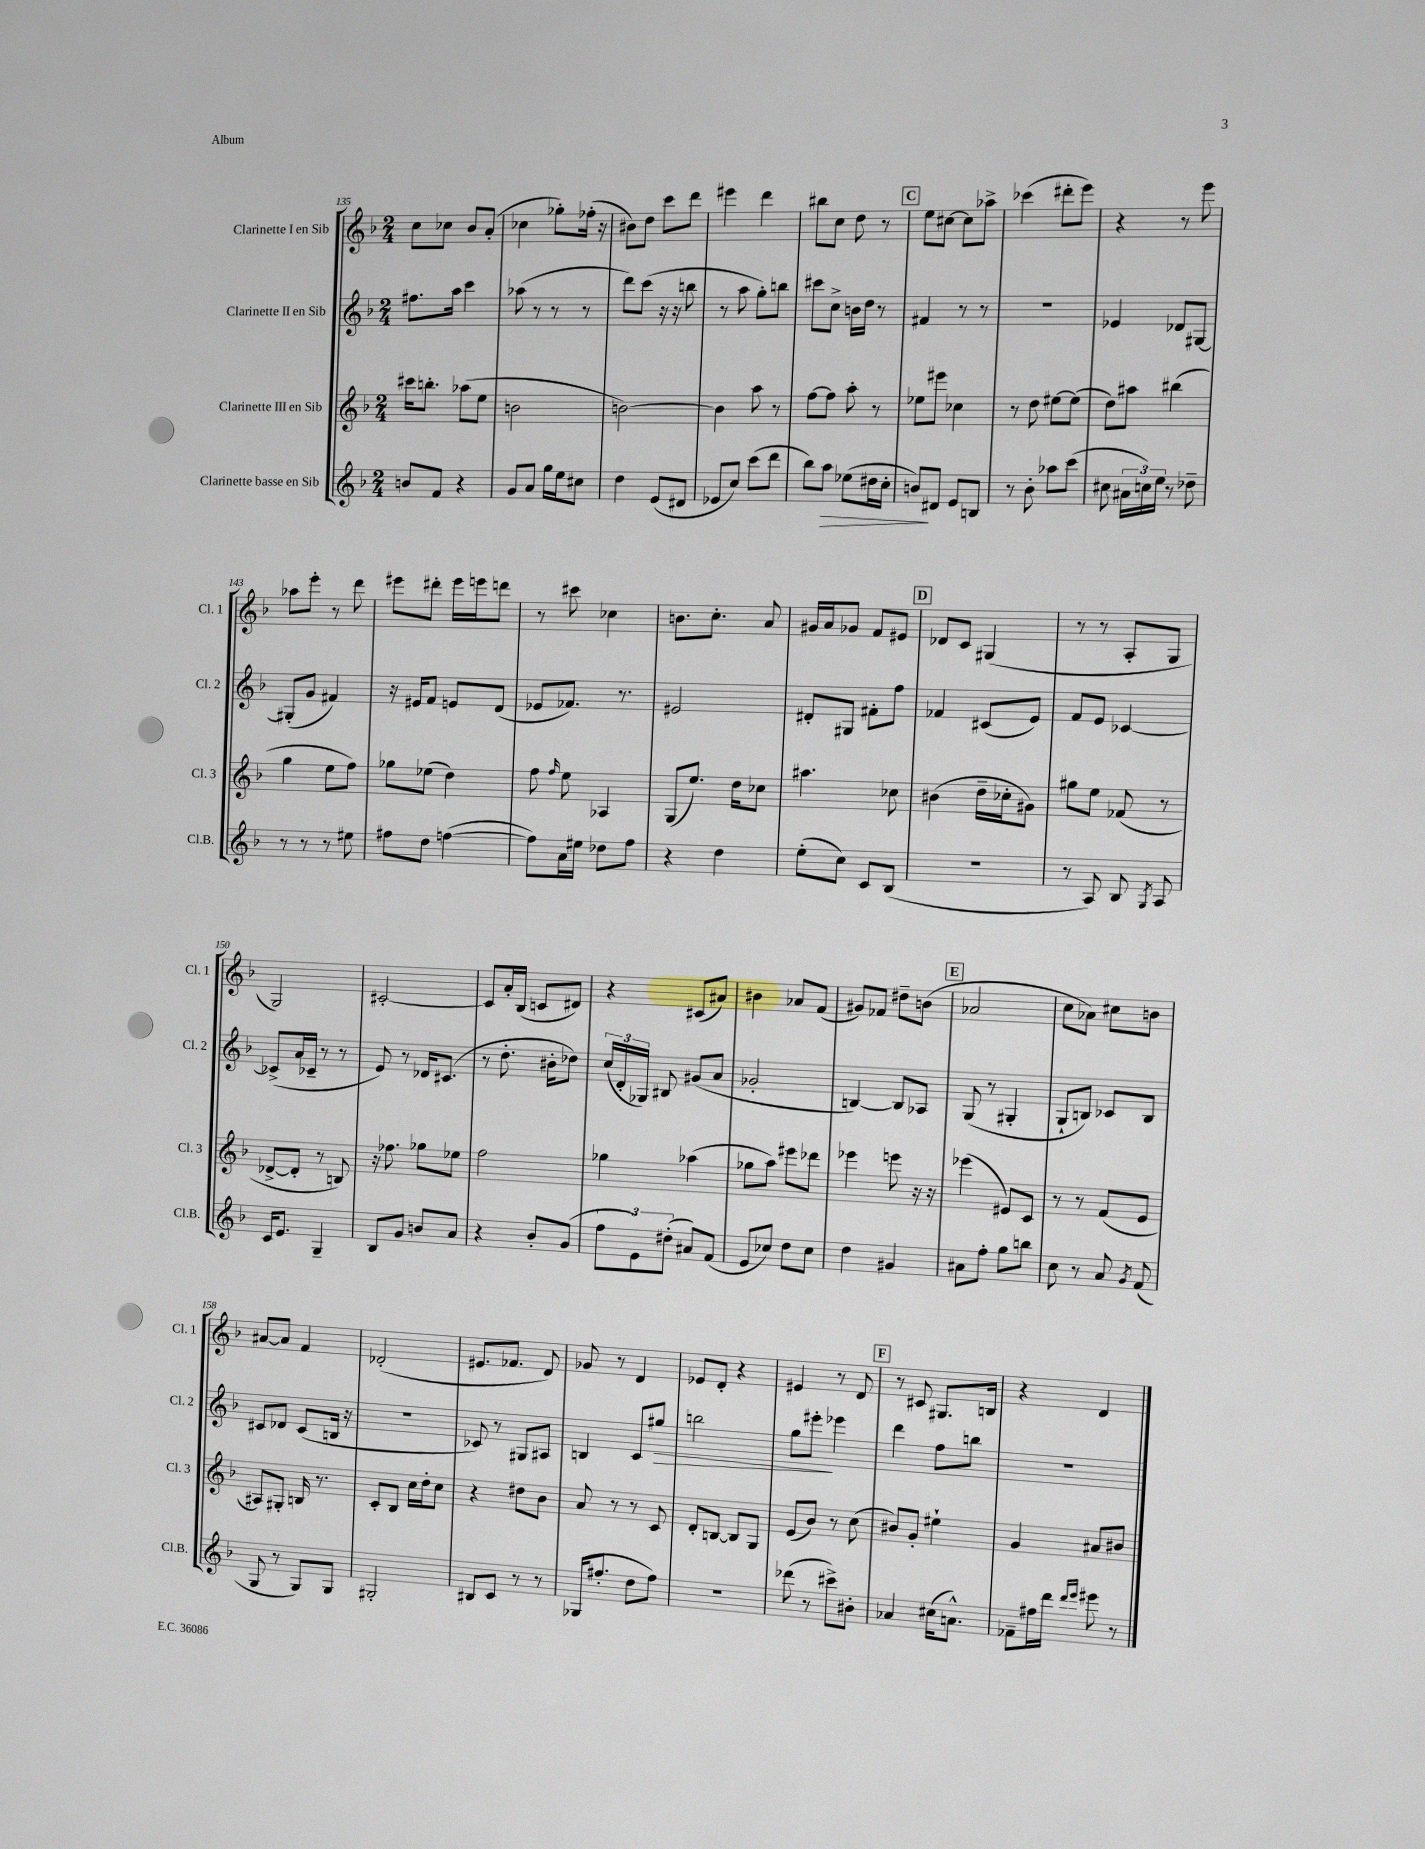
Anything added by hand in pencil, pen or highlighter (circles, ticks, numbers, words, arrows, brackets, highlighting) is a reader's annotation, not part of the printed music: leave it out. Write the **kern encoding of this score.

**kern	**kern	**kern	**kern
*staff4	*staff3	*staff2	*staff1
*clefG2	*clefG2	*clefG2	*clefG2
*k[b-]	*k[b-]	*k[b-]	*k[b-]
*M2/4	*M2/4	*M2/4	*M2/4
8b	16ccc#	8.ff#	8cc
.	8.bb'	.	.
8f	.	.	8cc-
.	.	16aa	.
4r	(8aa-	4ccc	8b-
.	8ee	.	(8a'
=	=	=	=
8g	2b	(8aa-	4cc-
8a	.	8r	.
16gg	.	8r	8gg-')
16ee	.	.	.
8cc#	.	8r	(16ff-'
.	.	.	16r
=	=	=	=
4dd	[2b)	8ddd)	8b#)
.	.	(8ccc	8dd
(8e	.	16r	8ccc
.	.	16r	.
8d#	.	8bb	8ddd
=	=	=	=
8e-	4b]	8r	4eee#
8cc)	.	8aa	.
(8ccc	8aa	8gg')	4ddd
8ddd	8r	8bb	.
=	=	=	=
8bb-)	[8ff	8ccc#	8bb#
8aa	8ff]	8cc^	8cc
(8ee-	8aa'	16b	8dd
.	.	16dd	.
16dd#	8r	8r	8r
16cc'	.	.	.
=	=	=	=
8b)	8ee-	4f#	8ee
8d#	8eee#	.	[8cc#
8e	4cc-	8r	8cc#]
8B	.	8r	8aa-^
=	=	=	=
8r	8r	2r	(4ccc-
8b-'	8dd	.	.
8aa-	[8ee#	.	8ddd#'
(8ccc	(8ee#]	.	8eee)
=	=	=	=
8cc#	8dd)	4e-	4r
24a#	8aa#	.	.
24cc)	.	.	.
24ee	.	.	.
8r	(4bb#	8d-	8r
8dd-~	.	[8G#	8eee
=	=	=	=
8r	4gg	(8G#']	8aa-
8r	.	8g	8eee'
8r	8ee	4f#)	8r
8ee#	8ff)	.	8ddd
=	=	=	=
8ff#	8gg-	16r	8eee#
.	.	16e#	.
8dd	(8ee-	8f	8ddd#'
([4ff	4dd)	8e	16eee#
.	.	.	16eee
.	.	(8d	8ddd
=	=	=	=
8ff])	8ff	8e-	8r
.	16qqff	.	.
16a	8ee	8.f-)	8ccc#
16ee#	.	.	.
8dd-	4A-	.	4cc-
.	.	8.r	.
8ff	.	.	.
=	=	=	=
4r	(8G	2e#	8.b
.	8.ee)	.	.
.	.	.	8.cc'
4dd	.	.	.
.	16dd	.	.
.	8cc-	.	8a
=	=	=	=
(8ee'	4.aa#	8d#'	16g#
.	.	.	16a
8cc)	.	8G#	8g-
8c	.	8f#'	8f
(8B-	8cc-	8ff	8e#
=	=	=	=
2r	(4b#	4f-	8d-
.	.	.	8c
.	16dd~	(8c#	(4G#
.	16cc-'	.	.
.	8g#)	8e)	.
=	=	=	=
8r	8gg#	8f	8r
8A)	8ee	8e	8r
8B-	(8f-	[4c-	8A'
8qG	.	.	.
8A	8r	.	8G
=	=	=	=
16c	[8d-^	(8c-^]	2G)
8.e	.	.	.
.	8d-']	16a	.
.	.	16c-~	.
4G~	8r	8r	.
.	8B)	8r	.
=	=	=	=
8B-	16r	8e)	[2c#'
.	8.ff-	.	.
8g	.	8r	.
8b	8gg-	16d-	.
.	.	(8.c#	.
8a	8ee-	.	.
=	=	=	=
4r	2ff	8r	8c#]
.	.	8.dd'	16a'
.	.	.	(16B-
8b-'	.	.	8c
.	.	16b#'	.
(8g	.	8dd-)	8d#)
=	=	=	=
12ff	4gg-	(24cc	4r
.	.	24d'	.
12e)	.	24G-)	.
.	.	8B#	.
(12dd#'	.	.	.
8a#)	(4aa-	(8g#	(8c#
(8f	.	8a	8a#)
=	=	=	=
8e	8gg-	2g-'	4b#
8cc-)	8aa)	.	.
8dd	8eee#	.	8a-
8cc-	8ddd-	.	(8f
=	=	=	=
4dd	4eee-	[4B)	8g#)
.	.	.	8f-
4g#	8eee	8B]	8dd#~
.	16r	8A-	(8b
.	16r	.	.
=	=	=	=
8a#	(4eee-	(8G	2a-
8ff'	.	8r	.
8gg	8e#)	4G#'	.
8bb	8c	.	.
=	=	=	=
8cc	8r	8G`	8cc
8r	8r	8B)	8a-)
8a	(8f	8c-	8cc#
8qg	.	.	.
(8f	8e	8B	8b
=	=	=	=
8G	8A#)	8c#	[8a#
8r	8G#'	8d-	8a#]
8G)	16B	(8c#	4f
.	8.r	.	.
8G	.	16B	.
.	.	16r	.
=	=	=	=
2G#'	8c'	2r	(2d-'
.	8B-	.	.
.	16cc	.	.
.	16dd'	.	.
.	8cc	.	.
=	=	=	=
8B#	4r	8c-)	8.e#
8c	.	8r	.
.	.	.	8.f-
8r	8dd#	8G#	.
8r	8b-	8A#	8d)
=	=	=	=
(16G-	8a	4B	8g-
8.ff#'	.	.	.
.	8r	.	8r
8dd	8r	8c	4d
8ff#)	8c	8gg#	.
=	=	=	=
2r	8d'	2bb	8e-
.	[8B	.	8d'
.	8B]	.	4r
.	8G	.	.
=	=	=	=
(8ddd-	(8e	8gg	4e#
8r	8b-)	8eee#'	.
8ccc#^)	8r	4eee-	8r
8b#'	(8cc	.	8d
=	=	=	=
4a-	8b#)	4ddd	8r
.	8g'	.	8c#
(16cc#	4ee#`	8ff	8.G#
8.a^^)	.	.	.
.	.	8bb	.
.	.	.	16B
=	=	=	=
8f-~	4g	2r	4r
16ff#	.	.	.
16ddd	.	.	.
16qqddd	.	.	.
16qqeee	.	.	.
8eee#	8a#	.	4d
8r	8b#	.	.
==	==	==	==
*-	*-	*-	*-
